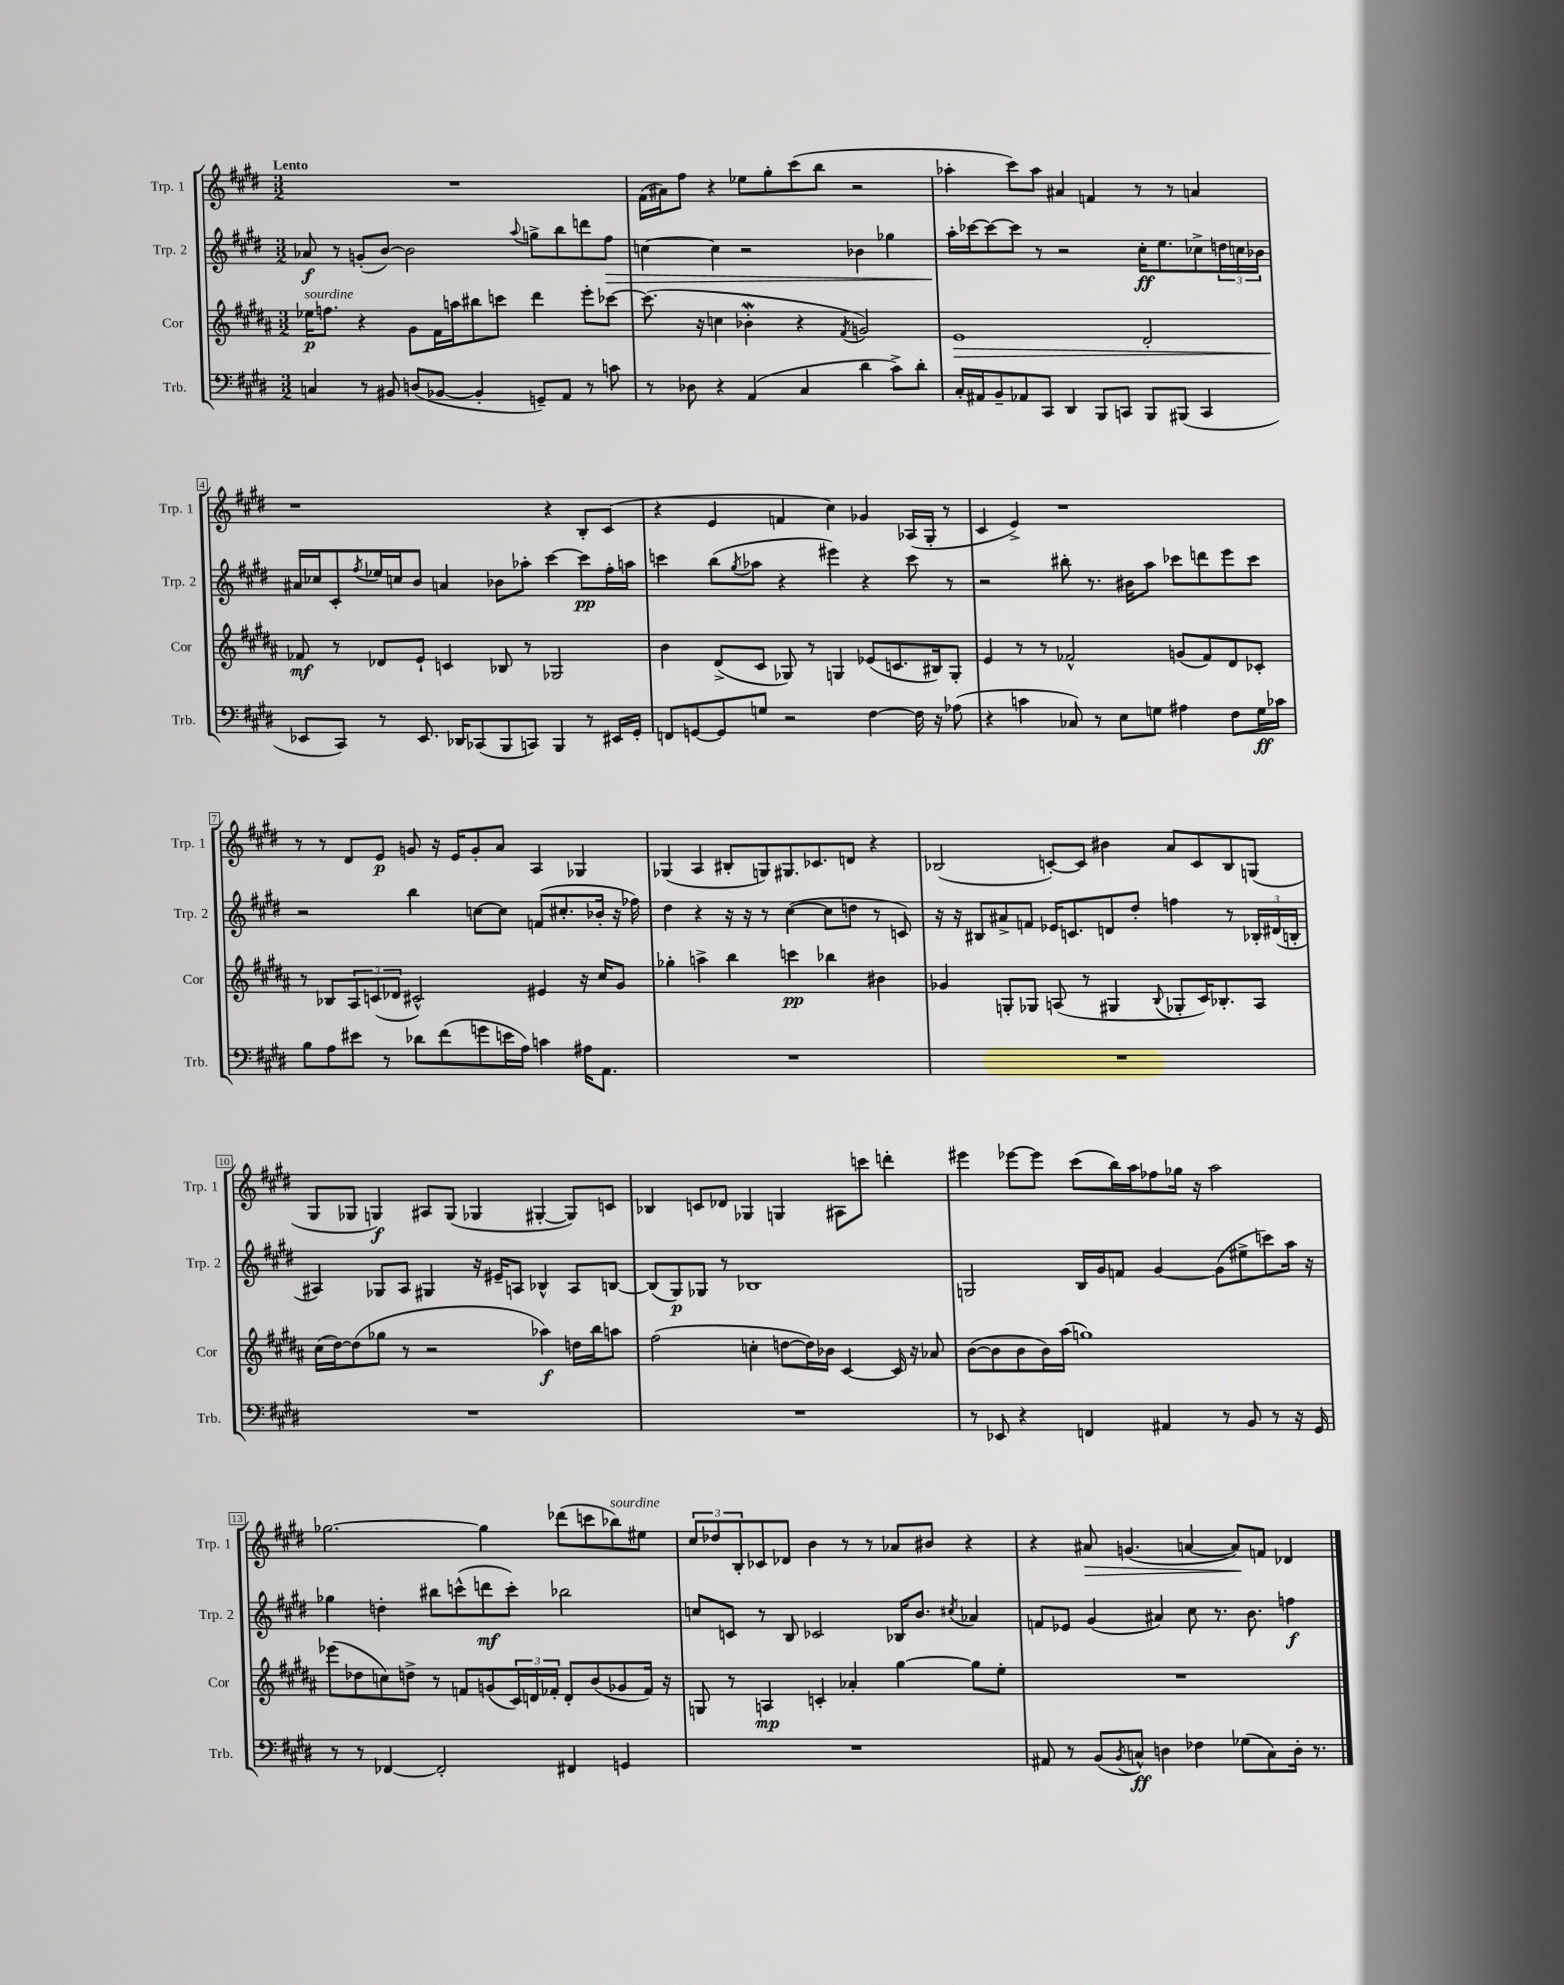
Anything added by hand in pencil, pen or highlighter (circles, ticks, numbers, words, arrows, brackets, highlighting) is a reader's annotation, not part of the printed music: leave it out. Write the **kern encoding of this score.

**kern	**kern	**kern	**kern
*staff4	*staff3	*staff2	*staff1
*clefF4	*clefG2	*clefG2	*clefG2
*k[f#c#g#d#]	*k[f#c#g#d#a#]	*k[f#c#g#d#]	*k[f#c#g#d#]
*M3/2	*M3/2	*M3/2	*M3/2
4C/	16ee-\LK	8a-/	1.r
.	8.ff\J	.	.
.	.	8r	.
8r	4r	(8g'/L	.
8BB#/	.	[8b/J)	.
(8D/L	8g#\L	2b\]	.
[8BB-/J	16f#\L	.	.
.	16aa\J	.	.
4BB-'/]	8bb#\	.	.
.	8ccc\J	.	.
.	.	8qqaa/	.
8GG~/L)	4ddd#\	8gg^\L	.
8AA/J	.	8bb\	.
8r	8eee'\L	8ddd\	.
8c\	[8ccc-\J	8ff#\J	.
=	=	=	=
8r	(8.ccc-\]	[4cc\	(16f#\LL
.	.	.	16a#\J)
8D-\	.	.	8ff#\J
.	16r	.	.
4r	4cc\	4cc\]	4r
(4AA/	4b-'\	2r	8ee-\L
.	.	.	8gg#'\
4C#/	4r	.	(8ccc#\
.	.	.	8bb\J
.	8qf#/	.	.
4d#\	2g/)	4b-\	2r
8c#^\L)	.	4gg-\	.
8d#'\J	.	.	.
=	=	=	=
16C#'/LL	1e	16aa'\LL	4aa-'\
16AA#/J	.	[16ccc-\J	.
8BB~/	.	8ccc-\_	.
8AA-/	.	8ccc-\]J	8ccc#\L)
8CC#/J	.	8r	8aa-\J
4DD#/	.	2r	4a#/
8BBB/L	.	.	4f/
8CC/J	.	.	.
8BBB/L	2d#'/	16cc#'\LK	8r
.	.	8.ee\	.
(8BBB#/J	.	.	8r
4CC/	.	8cc-^\	4a/
.	.	24dd\L	.
.	.	24cc\	.
.	.	24b-\JJ	.
=	=	=	=
8EE-/L	8f-/	16a#/LL	1r
.	.	16cc-/J	.
8CC#/J)	8r	8c#'/	.
.	.	8qff#/	.
8r	8d-/L	16ee-/L	.
.	.	16cc/J	.
8.EE-/	8e`/J	8b/J	.
.	4c/	4a/	.
16DD-/LK	.	.	.
(8CC-/	.	.	.
8BBB/	8B-/	8b-\L	.
8CC/J)	8r	8aa-'\J	.
4BBB/	2G-/	[4ccc#\	4r
8r	.	8ccc#\]L	8B'/L
16EE#/LL	.	16ff#'\L	(8c#/J
16GG#'/JJ	.	16aa\JJ	.
=	=	=	=
8FF/L	4b\	4ccc\	4r
[8GG/	.	.	.
8GG/]	(8d#^/L	(8bb\L	4e/
.	.	8qgg#/	.
8G/J	8c#/J	8aa-\J	.
2r	8G-/)	4r	4f/
.	8r	.	.
.	4G/	4eee#\)	4cc#\)
[4F#\	(8e-/L	4r	4g-/
.	8.c/	.	.
16F#\]	.	8ccc\	(16A-/LL
16r	16B#/k)	.	16G#'/JJ
(8A-\	8G'/J	8r	8r
=	=	=	=
4r	4e/	2r	4c#/
4c\	8r	.	4e^/)
.	8r	.	.
8C-/)	2f-^^/	8bb#'\	1r
8r	.	8.r	.
8E\L	.	.	.
.	.	16b#\LK	.
8G\J	.	8aa\J	.
4A#\	(8g/L	8ccc-\L	.
.	8f-/)	8ddd\	.
8F#\L	8d#/	8eee\	.
16G\L	8c-'/J	8ccc-\J	.
16c-\JJ	.	.	.
=	=	=	=
8B\L	8r	2r	8r
8A\	8B-/L	.	8r
8e#\J	12A#/	.	8d#/L
.	(12c/	.	.
8r	.	.	8e/J
.	12d-/J	.	.
8d-\L	2c#^^/)	4bb\	8g/
(8f#\	.	.	16r
.	.	.	16e/LK
8g\	.	[8cc\L	8g'/
16e\L	.	8cc\]J	8a/J
16A\JJ)	.	.	.
4c\	4e#/	(8f/L	4A/
.	.	8.cc#'/	.
16A#\LK	16r	.	4G-/
8.AA\J	16cc#/LK	16b-'/Jk	.
.	8g#/J	16r	.
.	.	16ff-\)	.
=	=	=	=
1.r	4gg-'\	4dd#\	(4G-/
.	4aa^\	4r	4A/
.	4bb\	16r	8B#'/L
.	.	16r	.
.	.	8r	8G/)
.	4ccc\	([4cc#\	8.G#/
.	.	.	8.c-/
.	4bb-\	8cc#\]L	.
.	.	8dd\J	8d/J
.	4b#\	8r	4r
.	.	8c/)	.
=	=	=	=
1.r	4g-/	16r	(2B-/
.	.	16r	.
.	.	8B#/L	.
.	8G'/L	8a#^/	.
.	8G-/J	8f/J	.
.	(8A/	16e-/LK	[8c'/L)
.	.	8.c/	.
.	8r	.	8c/]J
.	4G#/	8d/	4b#\
.	.	8dd#'/J	.
.	8qqB/	.	.
.	8G-'/L	4ff\	8a/L
.	16c#/K)	.	8c/
.	8.B-'/	.	.
.	.	8r	8B-/
.	8A/J	24B-'/LL	(8G/J
.	.	(24d#/	.
.	.	24B'/JJ	.
=	=	=	=
1.r	(16cc#\LL	4A#/)	8G#/L
.	[16dd#\J)	.	.
.	(8dd#\]	.	8G-/J
.	8gg-\J	8G-/L	4G/)
.	8r	8A#/J	.
.	2r	4G#/	8A#/L
.	.	.	(8G/J
.	.	16r	4G-/
.	.	16e#~/LK	.
.	.	8A/J	.
.	4aa-\)	4B-^^/	[4G#'/
.	16dd\LL	8A/L	8G#/]L)
.	16bb\J	.	.
.	8aa\J	[8B/J	8c/J
=	=	=	=
1.r	(2ff#\	(8B/]L	4B-/
.	.	8G#/)	.
.	.	8G-/J	8c/L
.	.	8r	8d-/J
.	4cc'\	1B-	4G-/
.	[8dd\L	.	4G/
.	16dd\]L)	.	.
.	16b-\JJ	.	.
.	[4c#/	.	8A#\L
.	.	.	8ccc\J
.	16c#/]	.	4ddd'\
.	16r	.	.
.	8a-/	.	.
=	=	=	=
8r	([8b\L	2G/	4eee#\
8EE-/	8b\]	.	.
4r	8b\	.	[8eee-\L
.	16b\L)	.	8eee-\]J
.	(16aa#\JJ	.	.
4FF/	1gg)	16B/LL	(8ccc#\L
.	.	16g#/J	.
.	.	8f/J	16bb\L)
.	.	.	16aa\J
4AA#/	.	[4g#/	8ff-\
.	.	.	16gg-\Jk
.	.	.	16r
8r	.	(8g#\]L	2aa\
8BB/	.	8ee#^\	.
8r	.	8ccc\)	.
16r	.	16aa\Jk	.
16GG#/	.	16r	.
=	=	=	=
8r	(8eee-\L	4gg-\	[2.gg-\
8r	8dd-\	.	.
[4FF-/	8cc\)	4dd'\	.
.	8dd^\J	.	.
2FF-'/]	8r	8bb#\L	.
.	8f/L	(8ccc^^\	.
.	(8g/	8ddd\	4gg-\]
.	24c#/L)	8ccc'\J)	.
.	24d/	.	.
.	24f-'/JJ	.	.
4FF#/	8d'/L	2bb-\	(8ddd-\L
.	(8b/	.	8ccc\
4GG/	8g-/	.	8bb-\)
.	16f-/Jk)	.	8ee#\J
.	16r	.	.
=	=	=	=
1.r	8G/	8cc/L	12cc#/L
.	.	.	12dd-/
.	8r	8c/J	.
.	.	.	12B'/
.	4A/	8r	8c-/
.	.	8B/	8d-/J
.	4c'/	2c-/	4b\
.	4a-'/	.	8r
.	.	.	8r
.	[4gg#\	16B-/LK	8a-/L
.	.	8.b/J	.
.	.	.	8b#/J
.	.	8qcc#/	.
.	8gg#\]L	4a-/	4r
.	8ee'\J	.	.
=	=	=	=
8AA#/	1.r	8f/L	4r
8r	.	8e-/J	.
(8BB/L	.	(4g#/	8a#/
8qBB/	.	.	.
8C^^/J)	.	.	(4.g/
4D\	.	4a#/)	.
4F-\	.	8cc#\	[4a/
.	.	8.r	.
(8G-\L	.	.	8a/]L)
.	.	8.b\	.
8C\)	.	.	8f/J
16D'\Jk	.	4ff\	4d-/
8.r	.	.	.
==	==	==	==
*-	*-	*-	*-
